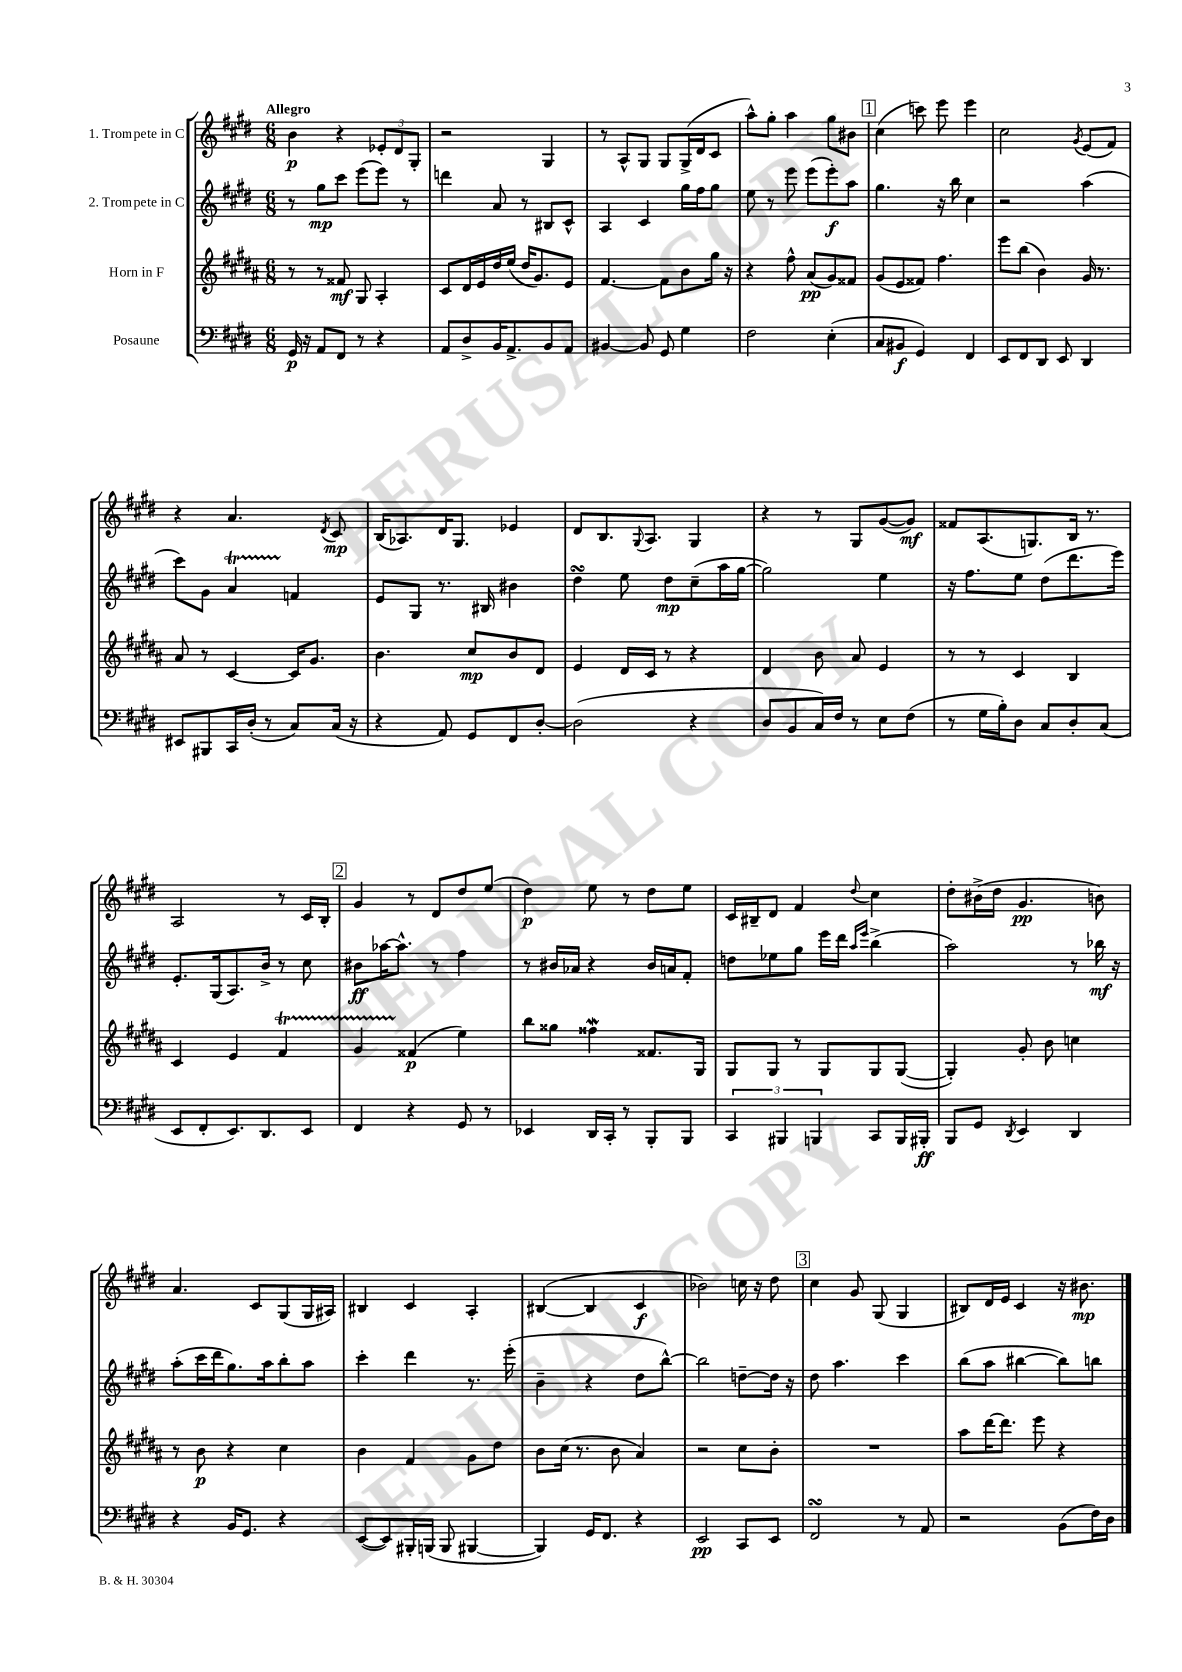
<<
\new StaffGroup <<
\new Staff = "s0" \with { instrumentName = "1. Trompete in C" } {
    \clef treble \key e \major \numericTimeSignature \time 6/8 \tempo "Allegro"
    b'4\p r4 \tuplet 3/2 { ees'8-. dis'8 gis8-. } |
    r2 gis4 |
    r8 a8-^ gis8 gis8 gis16->( dis'16 cis'8 |
    a''8-^) gis''8-. a''4 gis''8 bis'8 |
    \mark \markup { \box "1" } cis''4( c'''8) e'''8 e'''4 |
    cis''2 \acciaccatura { gis'8 } e'8( fis'8) |
    r4 a'4. \acciaccatura { dis'8 } cis'8\mp |
    b16( aes8.) dis'16 gis8. ees'4 |
    dis'8 b8. \appoggiatura { gis8 } a8. gis4 |
    r4 r8 gis8 gis'8~( gis'8\mf) |
    fisis'8 a8.( g8.) b16 r8. |
    a2 r8 cis'16 b16-. |
    \mark \markup { \box "2" } gis'4 r8 dis'8 dis''8 e''8( |
    dis''4\p) e''8 r8 dis''8 e''8 |
    cis'16 bis16-- dis'8 fis'4 \appoggiatura { dis''8 } cis''4 |
    dis''8-. bis'16->( dis''16 gis'4.\pp b'8) |
    a'4. cis'8 gis8( gis16 ais16) |
    bis4 cis'4 a4-. |
    bis4~( bis4 cis'4\f |
    bes'2) c''16 r16 dis''8 |
    \mark \markup { \box "3" } cis''4 gis'8 gis8( gis4 |
    bis8) dis'16 e'16 cis'4 r16 bis'8.\mp \bar "|." |
}
\new Staff = "s1" \with { instrumentName = "2. Trompete in C" } {
    \clef treble \key e \major \numericTimeSignature \time 6/8
    r8 gis''8\mp cis'''8 e'''8( e'''8) r8 |
    d'''4 a'8 r8 bis8 cis'8-^ |
    a4 cis'4 gis''16 fis''16 gis''8 |
    e''8 r8 e'''8 e'''8( e'''8-.\f) a''8 |
    \mark \markup { \box "1" } gis''4. r16 b''16 cis''4 |
    r2 a''4( |
    cis'''8) gis'8 a'4\startTrillSpan f'4\stopTrillSpan |
    e'8 gis8 r8. bis16 bis'4 |
    dis''4\turn e''8 dis''8\mp cis''8--( a''16 gis''16~ |
    gis''2) e''4 |
    r16 fis''8. e''8 dis''8( dis'''8. e'''16) |
    e'8.-. gis16( a8.) b'16-> r8 cis''8 |
    \mark \markup { \box "2" } bis'8\ff aes''16~ aes''8.-^ r8 fis''4 |
    r8 bis'16 aes'16 r4 bis'16 a'16 fis'8-. |
    d''8 ees''8 gis''8 e'''16 dis'''16 \grace { a''16 e'''16 } b''4->( |
    a''2) r8 bes''16\mf r16 |
    a''8-.( cis'''16 dis'''16 gis''8.) a''16 b''8-. a''8 |
    cis'''4-. dis'''4 r8. e'''16-.( |
    b'4-- r4 dis''8 b''8~-^) |
    b''2 d''8~-- d''16 r16 |
    \mark \markup { \box "3" } dis''8 a''4. cis'''4 |
    b''8( a''8 bis''4~ bis''8) b''8 \bar "|." |
}
\new Staff = "s2" \with { instrumentName = "Horn in F" } {
    \clef treble \key b \major \numericTimeSignature \time 6/8
    r8 r8 fisis'8\mf gis8 ais4-. |
    cis'8 dis'16 e'16 dis''16 e''16( dis''16 gis'8.) e'8 |
    fis'4.~ fis'8 b'8 gis''16 r16 |
    r4 fis''8-^ ais'8\pp( gis'8) fisis'8 |
    \mark \markup { \box "1" } gis'8( e'8 fisis'8) fis''4. |
    e'''8 b''8( b'4) gis'16 r8. |
    ais'8 r8 cis'4~ cis'16 gis'8. |
    b'4. cis''8\mp b'8 dis'8 |
    e'4 dis'16 cis'16 r8 r4 |
    dis'4 b'8 ais'8 e'4 |
    r8 r8 cis'4 b4 |
    cis'4 e'4 fis'4\startTrillSpan |
    \mark \markup { \box "2" } gis'4 fisis'4\stopTrillSpan\p( e''4) |
    b''8 gisis''8 fisis''4\mordent fisis'8. gis16 |
    gis8 gis8 r8 gis8 gis8 gis8~( |
    gis4-.) gis'8-. b'8 c''4 |
    r8 b'8\p r4 cis''4 |
    b'4 fis'4 gis'8 dis''8 |
    b'8 cis''16( r8. b'8 ais'4) |
    r2 cis''8 b'8-. |
    \mark \markup { \box "3" } R2. |
    ais''8 dis'''16~ dis'''8. e'''8 r4 \bar "|." |
}
\new Staff = "s3" \with { instrumentName = "Posaune" } {
    \clef bass \key e \major \numericTimeSignature \time 6/8
    gis,16\p r16 a,8 fis,8 r8 r4 |
    a,8 dis8-> b,16 a,8.-> b,8 a,8 |
    bis,4~ bis,8 gis,8 gis4 |
    fis2 e4-.( |
    \mark \markup { \box "1" } cis8 bis,8\f gis,4) fis,4 |
    e,8 fis,8 dis,8 e,8 dis,4 |
    eis,8 bis,,8 cis,16 dis16-.( r8 cis8) cis16( r16 |
    r4 a,8) gis,8 fis,8 dis8~-. |
    dis2( r4 |
    dis8 b,8 cis16) fis16 r8 e8 fis8( |
    r8 gis16 b16-.) dis8 cis8 dis8-. cis8( |
    e,8 fis,8-. e,8.) dis,8. e,8 |
    \mark \markup { \box "2" } fis,4 r4 gis,8 r8 |
    ees,4 dis,16 cis,16-. r8 b,,8-. b,,8 |
    \tuplet 3/2 { cis,4 bis,,4 b,,4 } cis,8 b,,16 bis,,16-.\ff |
    b,,8 gis,8 \acciaccatura { dis,8 } e,4 dis,4 |
    r4 b,16 gis,8. r4 |
    e,8~( e,8) bis,,16-. b,,16( b,,8 bis,,4~ |
    bis,,4) gis,16 fis,8. r4 |
    e,2\pp cis,8 e,8 |
    \mark \markup { \box "3" } fis,2\turn r8 a,8 |
    r2 b,8( fis16) dis16 \bar "|." |
}
>>
>>
\layout { \context { \Score \remove "Bar_number_engraver" } }
